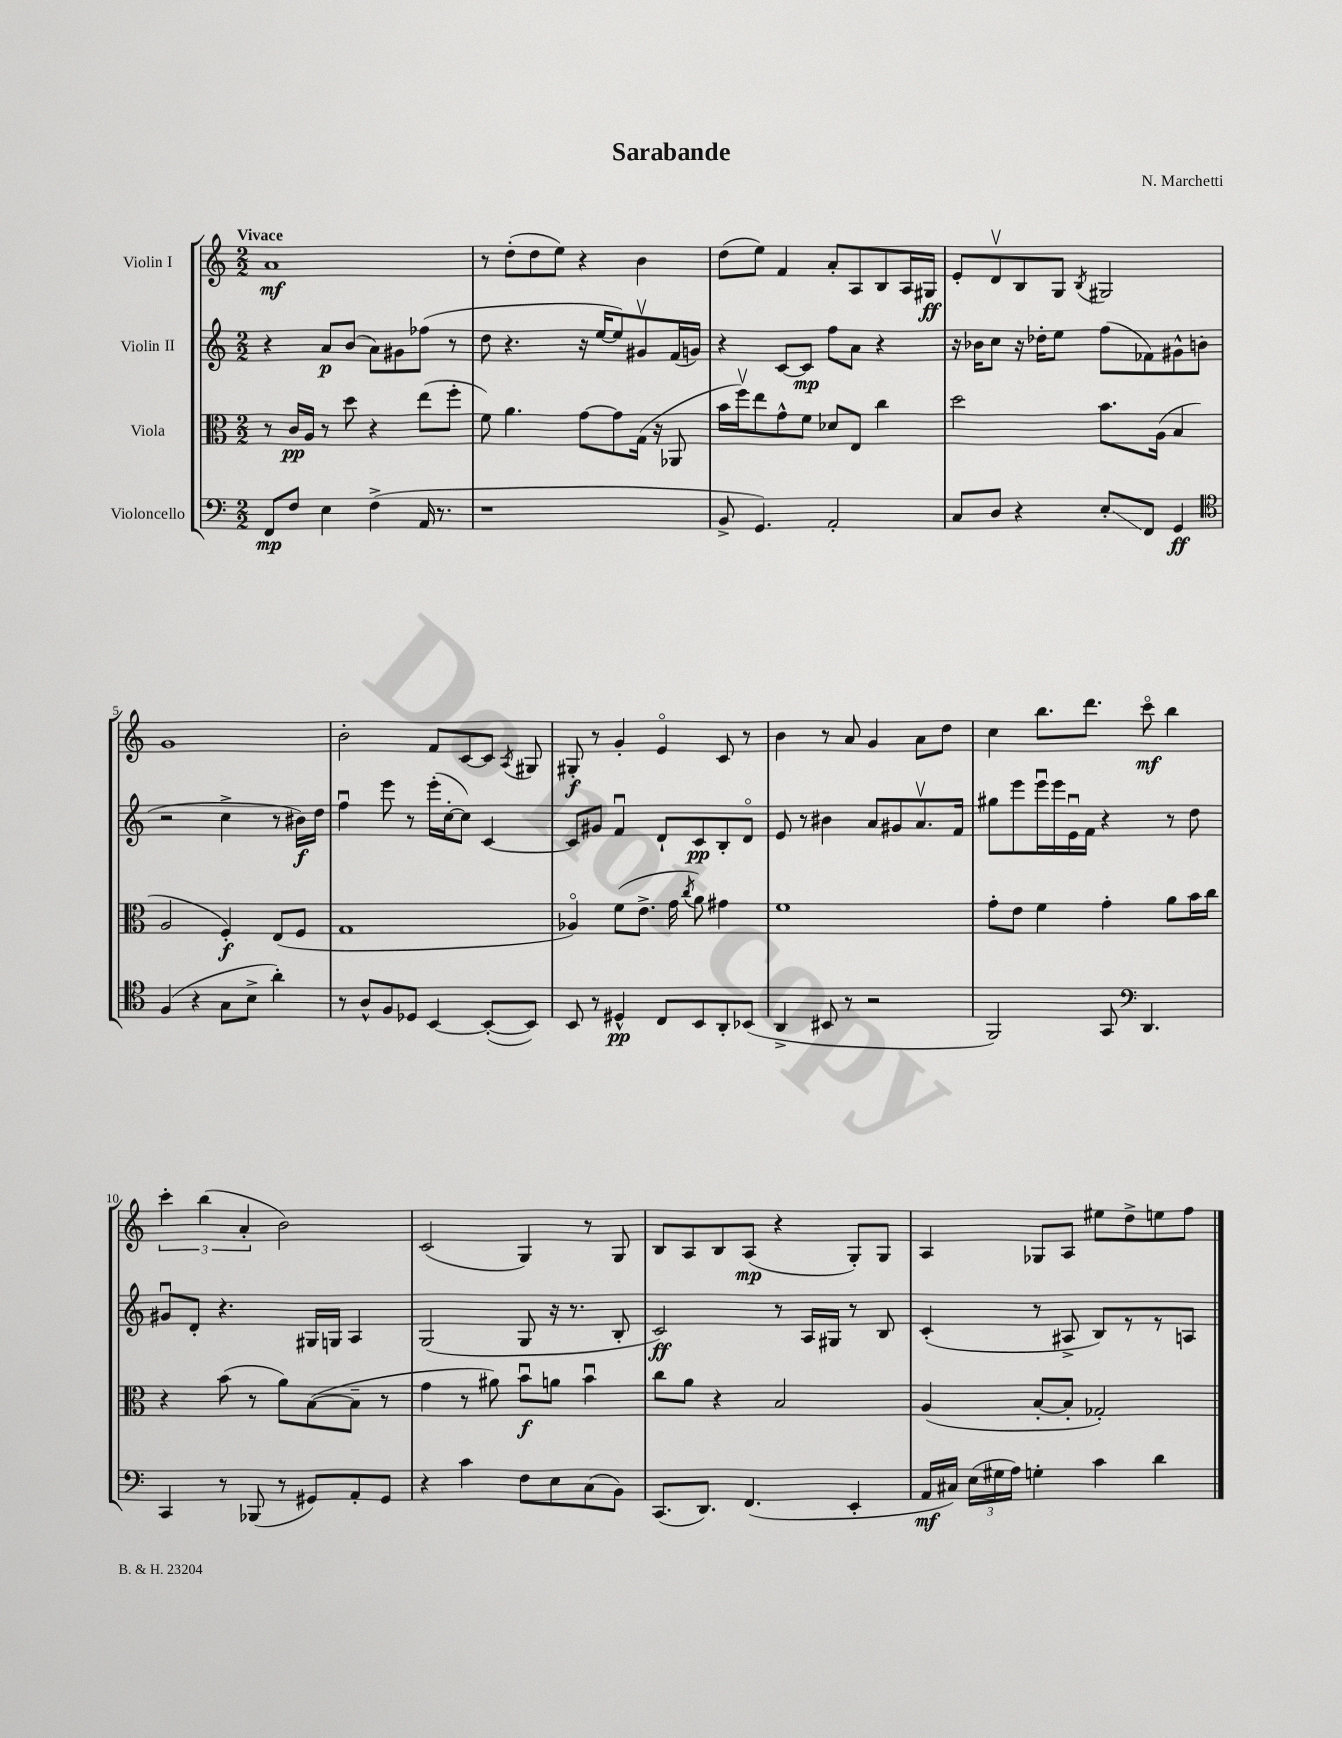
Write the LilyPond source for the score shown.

\header { title = "Sarabande" composer = "N. Marchetti" }
<<
\new StaffGroup <<
\new Staff = "s0" \with { instrumentName = "Violin I" } {
    \clef treble \key c \major \numericTimeSignature \time 2/2 \tempo "Vivace"
    \autoBeamOff a'1\mf |
    r8 d''8[-.( d''8 e''8]) r4 b'4 |
    d''8[( e''8]) f'4 a'8[-. a8 b8 a16 gis16]\ff |
    e'8[-. d'8\upbow b8 g8] \acciaccatura { b8 } gis2 |
    g'1 |
    b'2-. f'8[ c'8~ c'8] \acciaccatura { a8 } gis8 |
    gis8-.\f r8 g'4-. e'4\flageolet c'8 r8 |
    b'4 r8 a'8 g'4 a'8[ d''8] |
    c''4 b''8.[ d'''8.] c'''8\flageolet\mf b''4 |
    \tuplet 3/2 { c'''4-. b''4( a'4-. } b'2) |
    c'2( g4) r8 g8 |
    b8[ a8 b8 a8]\mp( r4 g8[-.) g8] |
    a4 ges8[ a8] eis''8[ d''8-> e''8 f''8] \bar "|." |
}
\new Staff = "s1" \with { instrumentName = "Violin II" } {
    \clef treble \key c \major \numericTimeSignature \time 2/2
    \autoBeamOff r4 a'8[\p b'8]( a'8[) gis'8 fes''8]( r8 |
    d''8 r4. r16 e''16[~ e''8) gis'8\upbow f'16( g'16]) |
    r4 c'8[~ c'8]\mp f''8[ a'8] r4 |
    r16 bes'16[ c''8] r16 des''16[-. e''8] f''8[( fes'8) gis'8-^ b'8]( |
    r2 c''4-> r8 bis'16[\f) d''16] |
    f''4\downbow e'''8 r8 e'''16[-.( c''16~-. c''8]) c'4~ |
    c'8[ gis'8] f'4\downbow d'8[-! c'8\pp b8-. d'8]\flageolet |
    e'8 r8 bis'4 a'8[ gis'8 a'8.\upbow f'16] |
    gis''8[ e'''8 e'''16\downbow e'''16 e'16\downbow f'16] r4 r8 d''8 |
    gis'8[\downbow d'8]-. r4. gis16[ g16] a4 |
    g2( g8 r16 r8. b8-. |
    c'2\ff) r8 a16[ gis16] r8 b8 |
    c'4-.( r8 ais8-> b8[) r8 r8 a8] \bar "|." |
}
\new Staff = "s2" \with { instrumentName = "Viola" } {
    \clef alto \key c \major \numericTimeSignature \time 2/2
    \autoBeamOff r8 c'16[\pp a16] r8 d''8 r4 e''8[( f''8]-. |
    f'8) a'4. g'8[~ g'8 g16]( r16 aes,8 |
    b'16[ f''16\upbow) e''8 g'8-^ f'8] des'8[ e8] c''4 |
    d''2 b'8.[ a16]( b4 |
    a2 f4-.\f) e8[( f8] |
    g1 |
    aes4\flageolet) f'8[( e'8.]-> g'16 \acciaccatura { c''8 } a'8) gis'4 |
    f'1 |
    g'8[-. e'8] f'4 g'4-. a'8[ b'16 c''16] |
    r4 b'8( r8 a'8[) b8~( b8]-- r8 |
    g'4 r8 ais'8) b'8[\downbow\f a'8] b'4\downbow |
    c''8[ a'8] r4 b2 |
    a4( b8[~-. b8]-. ges2-.) \bar "|." |
}
\new Staff = "s3" \with { instrumentName = "Violoncello" } {
    \clef bass \key c \major \numericTimeSignature \time 2/2
    \autoBeamOff f,8[\mp f8] e4 f4->( a,16 r8. |
    r1 |
    b,8-> g,4.) a,2-. |
    c8[ d8] r4 e8[-.\glissando f,8] g,4\ff |
    \clef tenor f4( r4 g8[ b8]-> a'4-.) |
    r8 a8[-^ f8 des8] b,4~ b,8[~-.( b,8]) |
    b,8 r8 dis4-^\pp c8[ b,8 a,8-. bes,8]( |
    a,4-> bis,8 r8 r2 |
    f,2) g,8 \clef bass d,4. |
    c,4 r8 bes,,8( r8 gis,8[) a,8-. gis,8] |
    r4 c'4 f8[ e8 c8( b,8]) |
    c,8.[( d,8.]) f,4.( e,4-. |
    a,16[\mf cis16]) \tuplet 3/2 { e16[( gis16 a16]) } g4-. c'4 d'4 \bar "|." |
}
>>
>>
